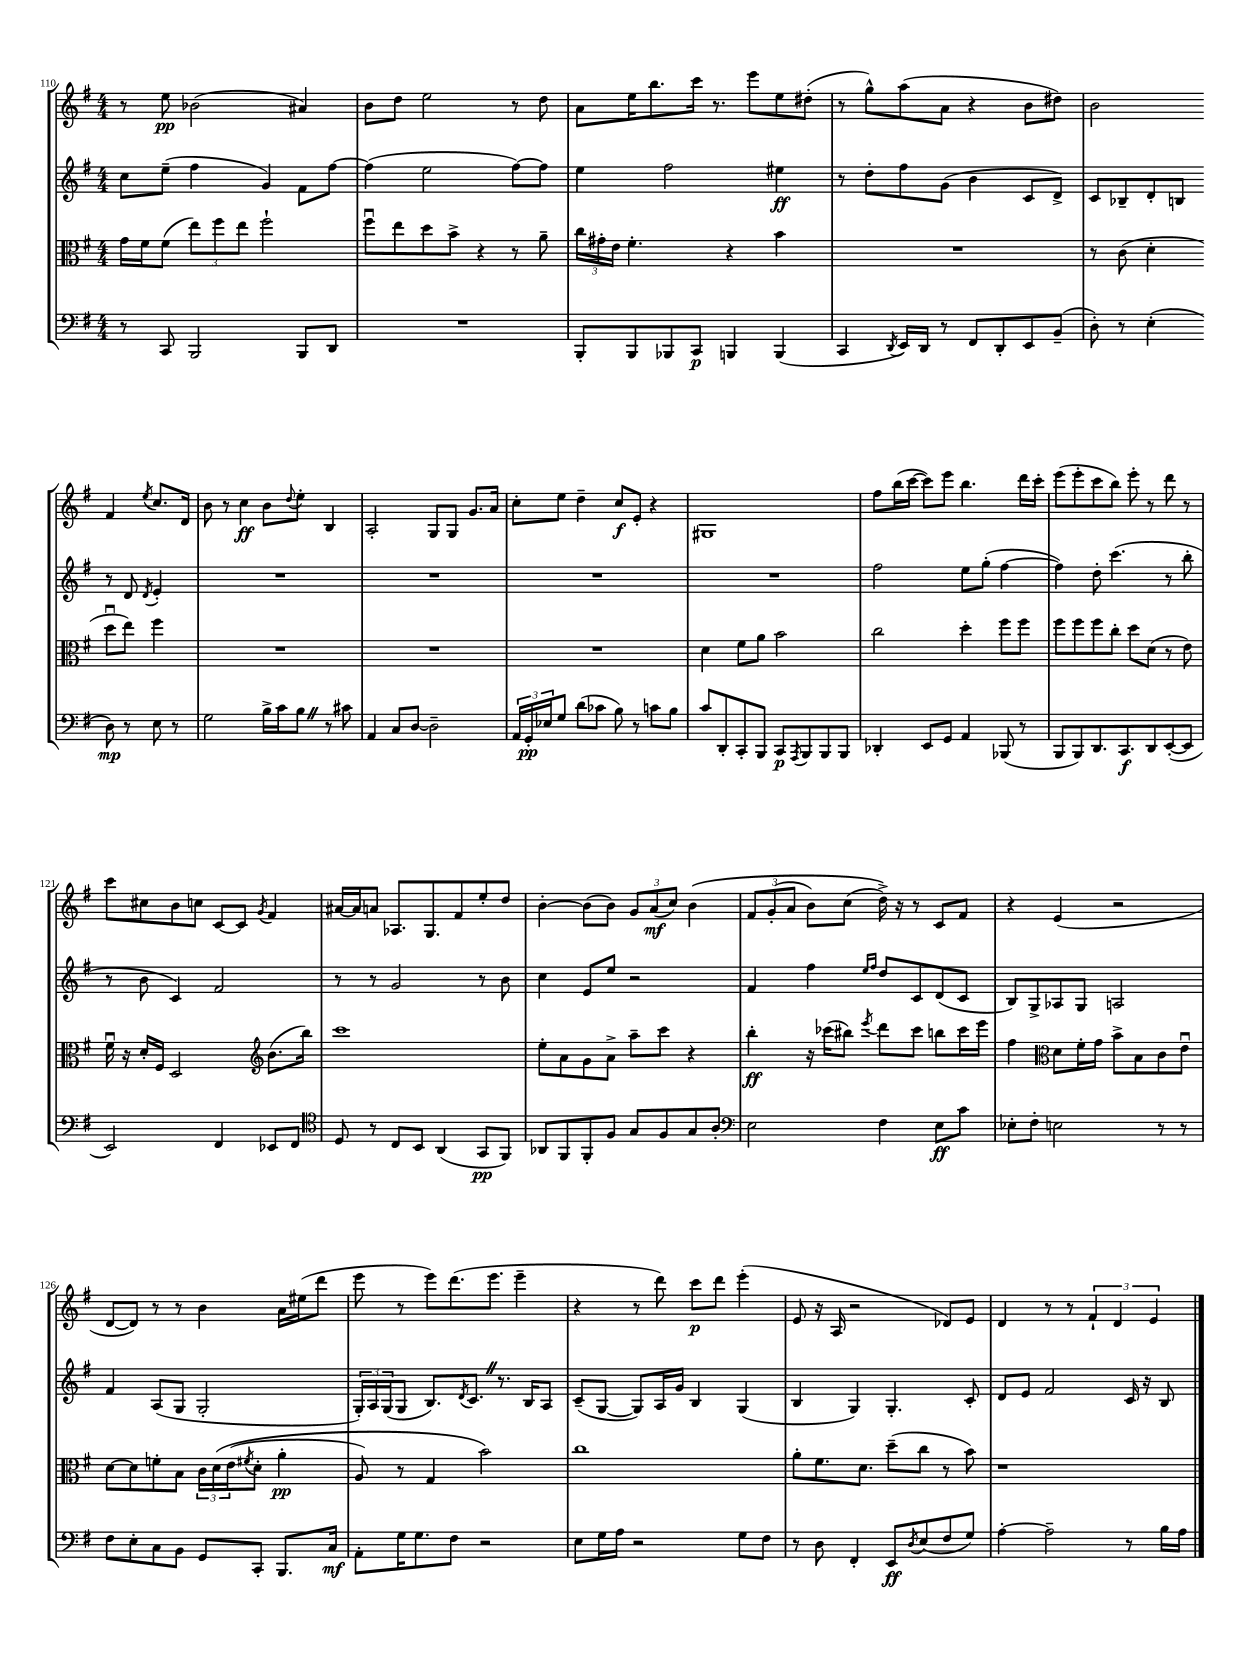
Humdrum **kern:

**kern	**kern	**kern	**kern
*staff4	*staff3	*staff2	*staff1
*clefF4	*clefC3	*clefG2	*clefG2
*k[f#]	*k[f#]	*k[f#]	*k[f#]
*M4/4	*M4/4	*M4/4	*M4/4
8r	16g	8cc	8r
.	16f#	.	.
8CC	(8f#	(8ee~	8ee
2BBB	12ee)	4ff#	(2b-
.	12ff#	.	.
.	12ee	.	.
.	2ff#`	4g)	.
8BBB	.	8f#	4a#)
8DD	.	[8ff#	.
=	=	=	=
1r	8ff#u	(4ff#]	8b
.	8ee	.	8dd
.	8dd	2ee	2ee
.	8b^	.	.
.	4r	.	.
.	8r	[8ff#)	8r
.	8a~	8ff#]	8dd
=	=	=	=
8BBB'	24cc	4ee	8a
.	24g#'	.	.
.	24e	.	.
8BBB	4.f#'	.	16ee
.	.	.	8.bb
8BBB-	.	2ff#	.
8CC	.	.	16ccc
.	.	.	8.r
4BBB	4r	.	.
.	.	.	8eee
(4BBB	4b	4ee#	8ee
.	.	.	(8dd#'
=	=	=	=
4CC	1r	8r	8r
.	.	8dd'	8gg^^)
8qDD	.	.	.
16EE)	.	8ff#	(8aa
16DD	.	.	.
8r	.	(8g	8a
8FF#	.	4b	4r
8DD'	.	.	.
8EE	.	8c	8b
(8BB~	.	8d^)	8dd#)
=	=	=	=
8D')	8r	8c	2b
8r	(8c	8B-~	.
(4E'	4d'	8d'	.
.	.	8B	.
8D)	8ddu	8r	4f#
8r	8ee)	8d	.
.	.	8qd	8qee
8E	4ff#	4e'	8.cc
8r	.	.	.
.	.	.	16d
=	=	=	=
2G	1r	1r	8b
.	.	.	8r
.	.	.	4cc
16B^	.	.	8b
16c	.	.	.
.	.	.	8qqdd
8B	.	.	8ee'
8r	.	.	4B
8c#	.	.	.
=	=	=	=
4AA	1r	1r	2A'
8C	.	.	.
[8D	.	.	.
2D~]	.	.	8G
.	.	.	8G
.	.	.	8.g
.	.	.	16a
=	=	=	=
24AA	1r	1r	8cc'
24GG'	.	.	.
24E-	.	.	.
8G	.	.	8ee
(8d	.	.	4dd~
8c-	.	.	.
8B)	.	.	8cc
8r	.	.	8e'
8c	.	.	4r
8B	.	.	.
=	=	=	=
8c	4d	1r	1G#
8DD'	.	.	.
8CC'	8f#	.	.
8BBB	8a	.	.
8CC	2b	.	.
8qAAA	.	.	.
8BBB	.	.	.
8BBB	.	.	.
8BBB	.	.	.
=	=	=	=
4DD-'	2cc	2ff#	8ff#
.	.	.	(16bb
.	.	.	[16ccc
8EE	.	.	8ccc])
8GG	.	.	8eee
4AA	4dd'	8ee	4.bb
.	.	(8gg'	.
(8BBB-	8ff#	[4ff#	.
8r	8ff#	.	16ddd
.	.	.	16ccc'
=	=	=	=
8BBB	8ff#	4ff#])	(8eee
8BBB)	8ff#	.	8eee'
8.DD	8ff#	8dd'	8ccc
.	8cc'	(4.ccc	8bb)
8.CC	.	.	.
.	8dd	.	8eee'
8DD	(8d	.	8r
([8EE'	8r	8r	8ddd
8EE]	8e)	8bb'	8r
=	=	=	=
2EE)	16f#u	8r	8ccc
.	16r	.	.
.	16d'	8b	8cc#
.	16F#	.	.
.	2D	4c)	8b
.	.	.	8cc
4FF#	.	2f#	[8c
.	.	.	8c]
*	*clefG2	*	*
.	.	.	8qg
8EE-	(8.b	.	4f#
8FF#	.	.	.
.	16bb)	.	.
=	=	=	=
*clefC4	*	*	*
8D	1ccc	8r	[16a#
.	.	.	16a#]
8r	.	8r	8a
8C	.	2g	8.A-
8BB	.	.	.
.	.	.	8.G
(4AA	.	.	.
.	.	.	8f#
8GG	.	8r	8ee'
8FF#)	.	8b	8dd
=	=	=	=
8AA-	8ee'	4cc	[4b'
8FF#	8a	.	.
8FF#'	8g	8e	(8b]
8F#	8a^	8ee	8b)
8G	8aa~	2r	12g
.	.	.	(12a
8F#	8ccc	.	.
.	.	.	12cc)
8G	4r	.	&(4b
8A'	.	.	.
=	=	=	=
*clefF4	*	*	*
2E	4bb'	4f#	12f#
.	.	.	(12g'
.	.	.	12a
.	16r	4ff#	8b)
.	(16ccc-	.	.
.	8bb#)	.	(8cc
.	.	16qqee	.
.	8qeee	16qqff#	.
4F#	8ddd	8dd	16dd^)&)
.	.	.	16r
.	8ccc-	8c	8r
8E	8bb	(8d	8c
8c	16ccc-	8c	8f#
.	16eee	.	.
=	=	=	=
8E-'	4ff#	8B)	4r
8F#'	.	8G^	.
*	*clefC3	*	*
2E	8d	8A-	(4e
.	16f#'	8G	.
.	16g	.	.
.	8b^	2A	2r
.	8B	.	.
8r	8c	.	.
8r	8eu	.	.
=	=	=	=
8F#	[8d	4f#	[8d
8E'	8d]	.	8d])
8C	8f'	(8A	8r
8BB	8B	8G	8r
8GG	24c	2G'	4b
.	&(24d	.	.
.	(24e	.	.
.	8qf#	.	.
8CC'	8d'	.	.
8.BBB	4a'	.	16a
.	.	.	(16ee#
.	.	.	8ddd
16C	.	.	.
=	=	=	=
8AA'	8A)	24G')	8eee
.	.	24A	.
.	.	(24G	.
16G	8r	8G	8r
8.G	.	.	.
.	4G	8.B)	8eee)
8F#	.	.	(8.ddd
.	.	8qd	.
.	.	8.c	.
2r	2b&)	.	.
.	.	.	8.eee
.	.	8.r	.
.	.	.	4eee~
.	.	16B	.
.	.	8A	.
=	=	=	=
8E	1cc	(8c~	4r
16G	.	[8G	.
16A	.	.	.
2r	.	8G])	8r
.	.	16A	8ddd)
.	.	16g	.
.	.	4B	8ccc
.	.	.	8ddd
8G	.	(4G	(4eee'
8F#	.	.	.
=	=	=	=
8r	8a'	4B	8e
8D	8.f#	.	16r
.	.	.	16A
4FF#'	.	4G)	2r
.	8.d	.	.
8EE	(8dd~	4.G'	.
8qD	.	.	.
(8E	8cc	.	.
8F#	8r	.	8d-)
8G)	8b)	8c'	8e
=	=	=	=
[4A'	1r	8d	4d
.	.	8e	.
2A~]	.	2f#	8r
.	.	.	8r
.	.	.	6f#`
.	.	.	6d
8r	.	16c	.
.	.	16r	.
.	.	.	6e
16B	.	8B	.
16A	.	.	.
==	==	==	==
*-	*-	*-	*-
